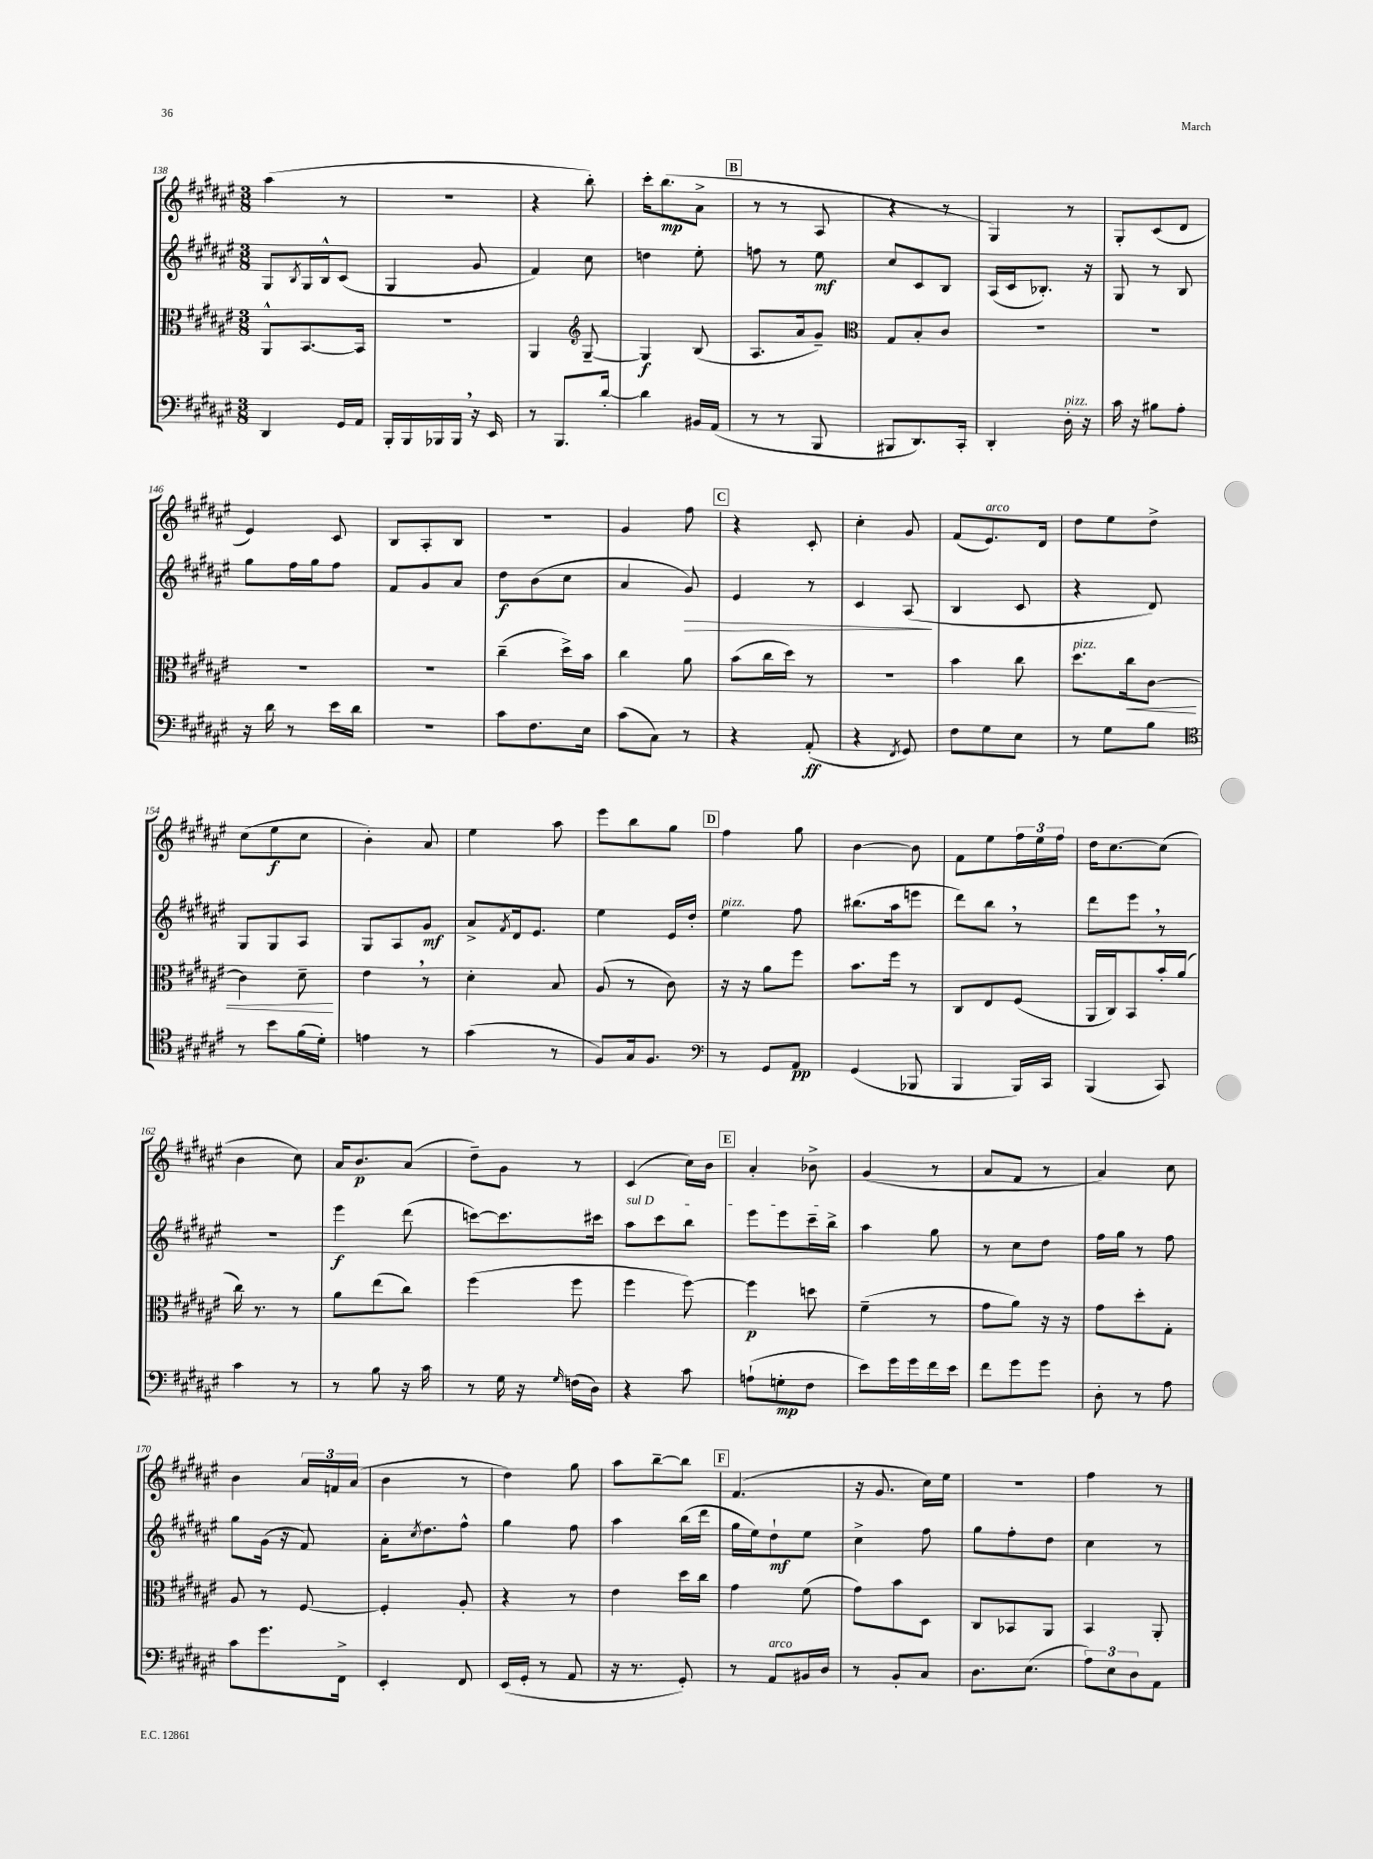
<<
\new StaffGroup <<
\new Staff = "s0" {
    \clef treble \key fis \major \numericTimeSignature \time 3/8
    ais''4( r8 |
    R4. |
    r4 b''8-.) |
    cis'''16-. b''8.\mp( ais'8-> |
    \mark \markup { \box "B" } r8 r8 ais8 |
    r4 r8 |
    gis4) r8 |
    gis8-. cis'8( dis'8 |
    eis'4) cis'8 |
    b8 ais8-. b8 |
    R4. |
    gis'4 fis''8 |
    \mark \markup { \box "C" } r4 cis'8-. |
    cis''4-. gis'8 |
    fis'8( eis'8.^\markup { \italic "arco" }) dis'16 |
    dis''8 eis''8 dis''8-> |
    cis''8( eis''8\f cis''8 |
    b'4-.) ais'8 |
    eis''4 ais''8 |
    eis'''8 b''8 gis''8 |
    \mark \markup { \box "D" } fis''4 gis''8 |
    b'4~ b'8 |
    fis'8 eis''8 \tuplet 3/2 { fis''16 eis''16 fis''16 } |
    dis''16 cis''8.~ cis''8( |
    b'4 cis''8) |
    ais'16 b'8.\p ais'8( |
    dis''8--) gis'8 r8 |
    cis'4( cis''16) b'16 |
    \mark \markup { \box "E" } ais'4-. bes'8-> |
    gis'4( r8 |
    ais'8 fis'8 r8 |
    ais'4) cis''8 |
    b'4 \tuplet 3/2 { ais'16 f'16 ais'16( } |
    b'4 r8 |
    dis''4) gis''8 |
    ais''8 b''8~-- b''8 |
    \mark \markup { \box "F" } fis'4.( |
    r16 gis'8. cis''16) eis''16 |
    R4. |
    fis''4 r8 \bar "|." |
}
\new Staff = "s1" {
    \clef treble \key fis \major \numericTimeSignature \time 3/8
    gis8 \acciaccatura { b8 } gis16 b16-^ cis'8( |
    gis4 gis'8 |
    fis'4) cis''8 |
    d''4 eis''8-. |
    \mark \markup { \box "B" } f''8 r8 eis''8\mf |
    cis''8 cis'8 b8 |
    ais16( cis'16 bes8.-.) r16 |
    gis8 r8 b8 |
    gis''8 fis''16 gis''16 fis''8 |
    fis'8 gis'8 ais'8 |
    dis''8\f b'8( cis''8 |
    ais'4 gis'8\>) |
    \mark \markup { \box "C" } eis'4 r8 |
    cis'4 ais8\!( |
    b4 cis'8 |
    r4 dis'8) |
    gis8 gis8 ais8 |
    gis8 ais8 gis'8\mf |
    ais'8-> \acciaccatura { fis'8 } dis'16 eis'8. |
    eis''4 eis'16 dis''16-. |
    \mark \markup { \box "D" } eis''4^\markup { \italic "pizz." } fis''8 |
    bis''8.( ais''16 e'''8 |
    dis'''8) b''8 \breathe r8 |
    dis'''8 eis'''8 \breathe r8 |
    R4. |
    eis'''4\f dis'''8( |
    c'''8~) c'''8. cis'''16 |
    \once \override TextSpanner.bound-details.left.text = \markup { \italic "sul D" } ais''8\startTextSpan cis'''8 b''8 |
    \mark \markup { \box "E" } eis'''8 eis'''8 cis'''16-- b''16->\stopTextSpan |
    ais''4 gis''8 |
    r8 cis''8 dis''8 |
    fis''16 gis''16 r8 fis''8 |
    gis''8 gis'16( r16 fis'8) |
    ais'16-. \acciaccatura { cis''8 } dis''8. fis''8-^ |
    gis''4 fis''8 |
    ais''4 b''16( dis'''16 |
    \mark \markup { \box "F" } gis''16 eis''16) dis''8-!\mf eis''8 |
    cis''4-> fis''8 |
    gis''8 fis''8-. dis''8 |
    cis''4 r8 \bar "|." |
}
\new Staff = "s2" {
    \clef alto \key fis \major \numericTimeSignature \time 3/8
    ais,8-^ b,8.~ b,16 |
    R4. |
    ais,4 \clef treble gis8~-- |
    gis4\f b8( |
    \mark \markup { \box "B" } ais8. ais'16 gis'8--) |
    \clef alto gis8 b8-. cis'8 |
    R4. |
    R4. |
    R4. |
    R4. |
    cis''4--( dis''16->) b'16 |
    cis''4 ais'8 |
    \mark \markup { \box "C" } b'8( cis''16 dis''16) r8 |
    r4. |
    b'4 cis''8 |
    dis''8.^\markup { \italic "pizz." } cis''16\< cis'8~ |
    cis'4 dis'8--\! |
    eis'4 \breathe r8 |
    dis'4-. b8 |
    ais8( r8 cis'8) |
    \mark \markup { \box "D" } r16 r16 ais'8 fis''8 |
    b'8. fis''16 r8 |
    cis8 eis8 fis8( |
    ais,16 cis16) b,8 b'16-. ais'16( |
    cis''16) r8. r8 |
    ais'8 eis''8( cis''8) |
    fis''4( fis''8 |
    fis''4 fis''8~) |
    \mark \markup { \box "E" } fis''4\p d''8 |
    fis'4--( r8 |
    gis'8 ais'8) r16 r16 |
    gis'8 dis''8-. gis8-. |
    ais8 r8 fis8~ |
    fis4-. ais8-. |
    r4 r8 |
    eis'4 dis''16 cis''16 |
    \mark \markup { \box "F" } gis'4 fis'8( |
    gis'8) b'8 dis8 |
    cis8 bes,8 ais,8 |
    b,4 ais,8-. \bar "|." |
}
\new Staff = "s3" {
    \clef bass \key fis \major \numericTimeSignature \time 3/8
    dis,4 gis,16 ais,16 |
    b,,16-. b,,16 bes,,16 bes,,16 \breathe r16 eis,16 |
    r8 b,,8. dis'16~-. |
    dis'4 bis,16 ais,16( |
    \mark \markup { \box "B" } r8 r8 b,,8 |
    bis,,8 dis,8.) cis,16-. |
    dis,4-. dis16-.^\markup { \italic "pizz." } r16 |
    cis'16 r16 bis8 ais8-. |
    r16 dis'16 r8 eis'16 dis'16 |
    R4. |
    cis'8 fis8. eis16 |
    cis'8( cis8) r8 |
    \mark \markup { \box "C" } r4 ais,8-.\ff( |
    r4 \acciaccatura { fis,8 } gis,8) |
    fis8 gis8 eis8 |
    r8 gis8 b8 |
    \clef tenor r8 b'8 fis'16( dis'16-.) |
    e'4 r8 |
    gis'4( r8 |
    fis8) gis16 fis8. |
    \mark \markup { \box "D" } \clef bass r8 gis,8 ais,8\pp |
    gis,4( bes,,8 |
    b,,4 b,,16) cis,16 |
    b,,4( cis,8) |
    cis'4 r8 |
    r8 b8 r16 cis'16 |
    r8 gis16 r16 \grace { gis16 } f16( dis16) |
    r4 cis'8 |
    \mark \markup { \box "E" } a8-!( g8-.\mp fis8 |
    eis'8) gis'16 gis'16 fis'16 eis'16 |
    fis'8 gis'8 gis'8 |
    dis8-. r8 ais8 |
    cis'8 gis'8. fis,16-> |
    eis,4-. fis,8 |
    eis,16( gis,16-. r8 ais,8 |
    r16 r8. gis,8-.) |
    \mark \markup { \box "F" } r8 ais,8^\markup { \italic "arco" } bis,16 dis16 |
    r8 b,8-. cis8 |
    dis8. eis8.( |
    \tuplet 3/2 { ais8) eis8 dis8 } ais,8 \bar "|." |
}
>>
>>
\layout { \context { \Score currentBarNumber = #138 } }
